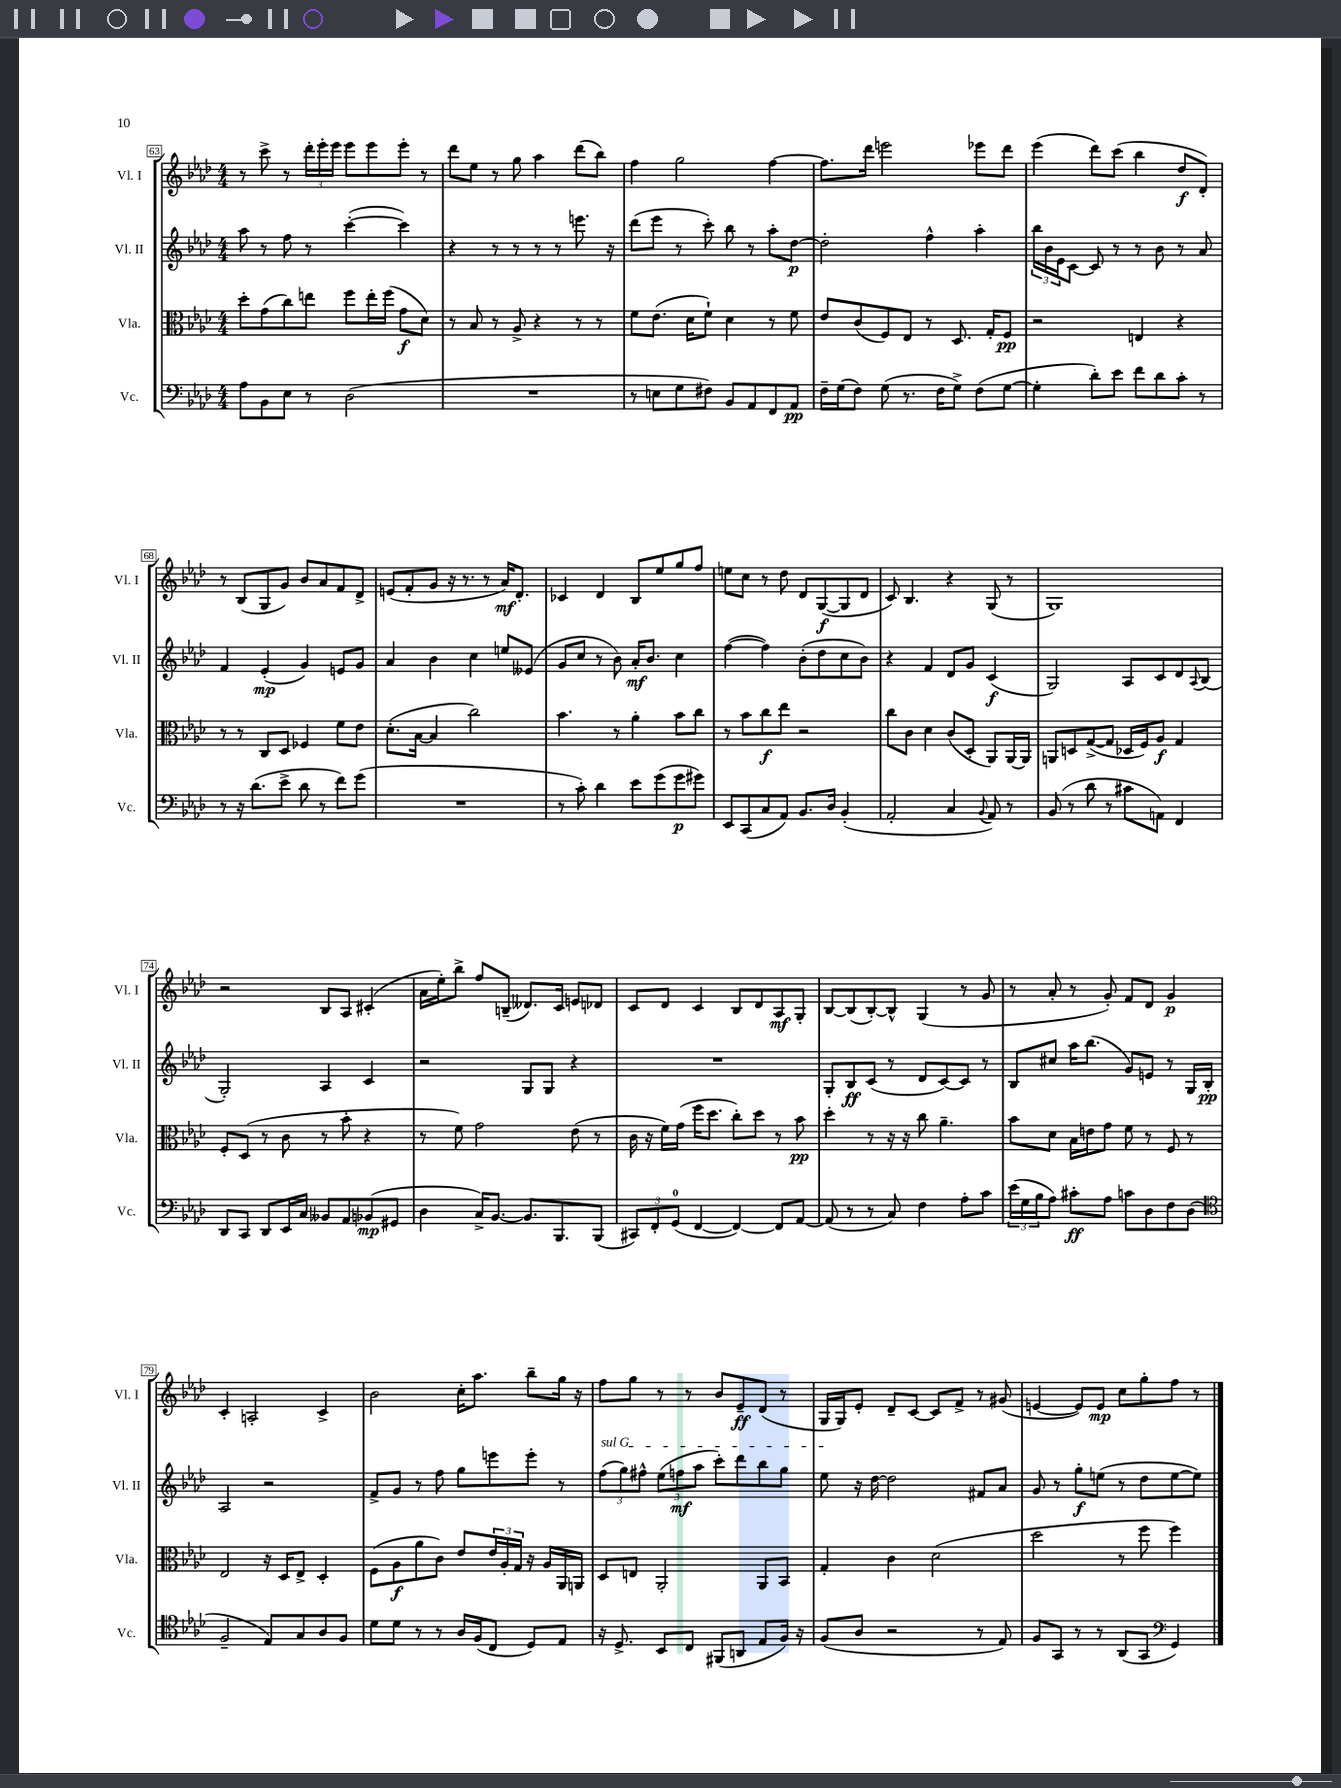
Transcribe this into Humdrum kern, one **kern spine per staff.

**kern	**dynam	**kern	**dynam	**kern	**dynam	**kern	**dynam
*part4	*part4	*part3	*part3	*part2	*part2	*part1	*part1
*staff4	*staff4	*staff3	*staff3	*staff2	*staff2	*staff1	*staff1
*I"Vc.	*	*I"Vla.	*	*I"Vl. II	*	*I"Vl. I	*
*I'Vc.	*	*I'Vla.	*	*I'Vl. II	*	*I'Vl. I	*
*clefF4	*	*clefC3	*	*clefG2	*	*clefG2	*
*k[b-e-a-d-]	*	*k[b-e-a-d-]	*	*k[b-e-a-d-]	*	*k[b-e-a-d-]	*
*M4/4	*	*M4/4	*	*M4/4	*	*M4/4	*
=63	=63	=63	=63	=63	=63	=63	=63
8A-\L	.	8dd-'\L	.	8aa-\	.	8r	.
8BB-\	.	(8g\	.	8r	.	8ccc^\	.
8E-\J	.	8cc\)	.	8ff\	.	8r	.
8r	.	8een\J	.	8r	.	24ddd-'\LL	.
.	.	.	.	.	.	24eee-'\	.
.	.	.	.	.	.	24eee-\JJ	.
(2D-\	.	8ff\L	.	([4ccc'\	.	8eee-\L	.
.	.	16ee'\L	.	.	.	8eee-\	.
.	.	(16ff\JJ	.	.	.	.	.
.	.	8g\L	f	4ccc\])	.	8eee-'\J	.
.	.	8d-\J)	.	.	.	8r	.
=64	=64	=64	=64	=64	=64	=64	=64
1r	.	8r	.	4r	.	8ddd-\L	.
.	.	8B-/	.	.	.	8ee-\J	.
.	.	8r	.	8r	.	8r	.
.	.	8A-^/	.	8r	.	8gg\	.
.	.	4r	.	8r	.	4aa-\	.
.	.	.	.	8r	.	.	.
.	.	8r	.	8.eeen\	.	(8ddd-\L	.
.	.	8r	.	.	.	8bb-\J)	.
.	.	.	.	16r	.	.	.
=65	=65	=65	=65	=65	=65	=65	=65
8r	.	8f\L	.	(8ddd-\L	.	4ff\	.
8En\L	.	(8.e-\J	.	8eee-\J	.	.	.
8G\	.	.	.	8r	.	2gg\	.
.	.	16d-\KL	.	.	.	.	.
8F#X\J)	.	8f`\J)	.	8ccc'\)	.	.	.
8BB-/L	.	4d-\	.	8bb-\	.	.	.
8AA-/	.	.	.	8r	.	.	.
8FF/	.	8r	.	8aa-'\L	.	[4ff\	.
8AA-/J	pp	8f\	.	[8dd-\J	p	.	.
=66	=66	=66	=66	=66	=66	=66	=66
16F~\LL	.	8e-/L	.	2dd-'\]	.	8.ff\L]	.
(16G\J	.	.	.	.	.	.	.
8F\J)	.	(8c/	.	.	.	.	.
.	.	.	.	.	.	16ddd-\Jk	.
(8G\	.	8F/)	.	.	.	2eeen\	.
8.r	.	8E-/J	.	.	.	.	.
.	.	8r	.	4ff^^\	.	.	.
16F\KL	.	.	.	.	.	.	.
8G^\J)	.	8.D-/	.	.	.	.	.
(8F\L	.	.	.	4aa-'\	.	8eee-X\L	.
.	.	16G'/KL	.	.	.	.	.
[8G\J	.	8F/J	pp	.	.	8ddd-\J	.
=67	=67	=67	=67	=67	=67	=67	=67
4G'\]	.	2r	.	24bb-\LL	.	(4eee-\	.
.	.	.	.	24b-\	.	.	.
.	.	.	.	24e-\J	.	.	.
.	.	.	.	[8c\J	.	.	.
8d-'\L)	.	.	.	8c/]	.	8ddd-\L)	.
8e-\J	.	.	.	8r	.	(8ccc\J	.
8f\L	.	4En/	.	8r	.	4bb-\	.
8d-\	.	.	.	8b-\	.	.	.
8c'\J	.	4r	.	8r	.	8dd-/L	f
8r	.	.	.	8a-/	.	8d-'/J)	.
!!LO:LB:g=z
=68	=68	=68	=68	=68	=68	=68	=68
8r	.	8r	.	4f/	.	8r	.
16r	.	8r	.	.	.	(8B-/L	.
(8.d-\L	.	.	.	.	.	.	.
.	.	8C/L	.	(4e-'/	mp	8G/	.
8e-^\J	.	8D-/J	.	.	.	8g/J)	.
8d-\	.	4F-X/	.	4g/)	.	8b-/L	.
8r	.	.	.	.	.	8a-/	.
8f\L)	.	8f\L	.	8en/L	.	8f/	.
(8g\J	.	8e-\J	.	8g/J	.	8d-^/J	.
=69	=69	=69	=69	=69	=69	=69	=69
1r	.	(8.d-'\L	.	4a-/	.	(8en/L	.
.	.	.	.	.	.	8f'/	.
.	.	[16B-\Jk	.	.	.	.	.
.	.	4B-/]	.	4b-\	.	8g/J	.
.	.	.	.	.	.	16r	.
.	.	.	.	.	.	8.r	.
.	.	2cc\)	.	4cc\	.	.	.
.	.	.	.	.	.	8r	.
.	.	.	.	8een/L	.	16a-/KL)	mf
.	.	.	.	.	.	8.d-'/J	.
.	.	.	.	(8e--X/J	.	.	.
=70	=70	=70	=70	=70	=70	=70	=70
8r	.	4.b-\	.	8g/L	.	4c-X/	.
8c'\)	.	.	.	8cc/J	.	.	.
4d-\	.	.	.	8r	.	4d-/	.
.	.	8r	.	8b-\)	.	.	.
8e-\L	.	4a-'\	.	16a-'/KL	mf	8B-/L	.
.	.	.	.	8.b-/J	.	.	.
(8g\	.	.	.	.	.	8ee-/	.
8g\	p	8b-\L	.	4cc\	.	8gg/	.
8g#X\J)	.	8cc\J	.	.	.	8ff/J	.
=71	=71	=71	=71	=71	=71	=71	=71
8EE-/L	.	8r	.	([4ff\	.	8een\L	.
(8CC/	.	8b-\L	.	.	.	8cc\J	.
8C/	.	8cc\	f	4ff\])	.	8r	.
8AA-/J)	.	8ee-\J	.	.	.	8dd-\	.
8.BB-/L	.	2r	.	(8b-'\L	.	8d-/L	.
.	.	.	.	8dd-\	.	([8G/	f
16D-/Jk	.	.	.	.	.	.	.
(4BB-'/	.	.	.	8cc\	.	8G/]	.
.	.	.	.	8b-\J)	.	8d-/J	.
=72	=72	=72	=72	=72	=72	=72	=72
2AA-'/	.	8cc\L	.	4r	.	8c/)	.
.	.	8c\J	.	.	.	4.B-/	.
.	.	4d-\	.	4f/	.	.	.
4C/	.	(8c/L	.	8d-/L	.	4r	.
.	.	8D-'/J	.	8g/J	.	.	.
8qqBB-/	.	.	.	.	.	.	.
8AA-/)	.	8AA-/L)	.	(4c/	f	(8G/	.
8r	.	[16AA-/L	.	.	.	8r	.
.	.	16AA-/JJ]	.	.	.	.	.
=73	=73	=73	=73	=73	=73	=73	=73
(8BB-/	.	8AAn/L	.	2G/)	.	1G)	.
8r	.	8Dn/	.	.	.	.	.
8d-\	.	([8G^/	.	.	.	.	.
8r	.	8G/J]	.	.	.	.	.
8c#X\L	.	16D-X/LL	.	8A-/L	.	.	.
.	.	16F/J)	.	.	.	.	.
8AAn\J)	.	8A-/J	f	8c/	.	.	.
4FF/	.	4G/	.	8d-/	.	.	.
.	.	.	.	8qqA-/	.	.	.
.	.	.	.	(8B-/J	.	.	.
!!LO:LB:g=z
=74	=74	=74	=74	=74	=74	=74	=74
8DD-/L	.	8F'/L	.	2G'/)	.	2r	.
8CC/J	.	(8D-/J	.	.	.	.	.
8DD-/L	.	8r	.	.	.	.	.
16EE-/L	.	8c\	.	.	.	.	.
16C/JJ	.	.	.	.	.	.	.
8BB--X/L	.	8r	.	4A-/	.	8B-/L	.
8AA-/	.	8b-'\	.	.	.	8A-/J	.
(8BB-X/	mp	4r	.	4c/	.	(4c#X'/	.
8GG#X/J	.	.	.	.	.	.	.
=75	=75	=75	=75	=75	=75	=75	=75
4D-\	.	8r	.	2r	.	16a-\LL	.
.	.	.	.	.	.	16ee-'\J)	.
.	.	8f\)	.	.	.	8bb-^\J	.
16C^/KL)	.	2g\	.	.	.	8ff/L	.
[8.BB-/J	.	.	.	.	.	.	.
.	.	.	.	.	.	(8Bn~/J	.
8.BB-/L]	.	.	.	8G/L	.	8.d--X/L)	.
.	.	.	.	8G/J	.	.	.
8.BBB-/	.	.	.	.	.	16c/Jk	.
.	.	(8e-\	.	4r	.	8en/L	.
(8BBB-/J	.	8r	.	.	.	8d-X/J	.
=76	=76	=76	=76	=76	=76	=76	=76
12CC#X/L)	.	16c\	.	1r	.	8c/L	.
.	.	16r	.	.	.	.	.
12FF'/	.	.	.	.	.	.	.
.	.	16f\LL)	.	.	.	8d-/J	.
(12GG/J	.	.	.	.	.	.	.
.	.	(16g\JJ	.	.	.	.	.
[4FF/	.	16ff\KL	.	.	.	4c/	.
.	.	8.dd-\J	.	.	.	.	.
4FF/_)	.	8cc'\L)	.	.	.	8B-/L	.
.	.	8dd-\J	.	.	.	8d-/	.
8FF/L]	.	8r	.	.	.	8A-/	mf
[8AA-/J	.	8b-\	pp	.	.	8G'/J	.
=77	=77	=77	=77	=77	=77	=77	=77
(8AA-/]	.	4dd-'\	.	8G'/L	.	[8B-/L	.
8r	.	.	.	8B-/	ff	(8B-/]	.
8r	.	8r	.	(8c/J	.	[8B-'/)	.
8C/)	.	16r	.	8r	.	8B-^^/J]	.
.	.	16r	.	.	.	.	.
4F\	.	8cc\	.	8d-/L	.	(4G/	.
.	.	4.a-~\	.	[8c/)	.	.	.
8A-'\L	.	.	.	8c/J]	.	8r	.
8c\J	.	.	.	8r	.	8g/	.
=78	=78	=78	=78	=78	=78	=78	=78
(24e-\LL	.	8b-\L	.	8B-/L	.	8r	.
24G\	.	.	.	.	.	.	.
24B-\J	.	.	.	.	.	.	.
8A-\J)	.	8d-\J	.	8cc#X/J	.	8a-'/	.
8c#X'\L	ff	16B-\LL	.	16aa-\KL	.	8r	.
.	.	16en\J	.	(8.bb-\J	.	.	.
8A-\J	.	8g\J	.	.	.	8g'/)	.
8cn\L	.	8f\	.	8g/L)	.	8f/L	.
8D-\	.	8r	.	8en/J	.	8d-/J	.
8F\	.	8F/	.	8r	.	4g/	p
(8D-\J	.	8r	.	16G/LL	.	.	.
.	.	.	.	16B-'/JJ	pp	.	.
!!LO:LB:g=z
=79	=79	=79	=79	=79	=79	=79	=79
*clefC4	*	*	*	*	*	*	*
2F~/	.	2E-/	.	2A-/	.	4c'/	.
.	.	.	.	.	.	2An'/	.
8E-/L)	.	16r	.	2r	.	.	.
.	.	16D-/KL	.	.	.	.	.
8G/	.	8E-^/J	.	.	.	.	.
8A-/	.	4D-'/	.	.	.	4c^/	.
8F/J	.	.	.	.	.	.	.
=80	=80	=80	=80	=80	=80	=80	=80
8d-\L	.	(8F\L	.	8f^/L	.	2b-\	.
8d-\J	.	8A-\	f	8g/J	.	.	.
8r	.	8a-\	.	8r	.	.	.
8r	.	8c\J)	.	8ff\	.	.	.
16A-/LL	.	8e-/L	.	8gg\L	.	16cc'\KL	.
(16F/J	.	.	.	.	.	8.aa-\J	.
8C/J	.	24e-/L	.	8eeen\	.	.	.
.	.	24A-'/	.	.	.	.	.
.	.	24G/JJ	.	.	.	.	.
8D-/L)	.	16r	.	8eee'\J	.	8bb-~\L	.
.	.	16A-/LL	.	.	.	.	.
8E-/J	.	16AA-/	.	8r	.	16gg\Jk	.
.	.	16AAn/JJ	.	.	.	16r	.
=81	=81	=81	=81	=81	=81	=81	=81
!	!	!	!	!LO:TX:a:i:t=sul G	!	!	!
16r	.	8D-/L	.	(12ff\L	.	8ff\L	.
8.D-^/	.	.	.	.	.	.	.
.	.	.	.	12gg\)	.	.	.
.	.	8En/J	.	.	.	8gg\J	.
.	.	.	.	12ff#X^^\J	.	.	.
8BB-/L	.	2AA-'/	.	(12ee-\L	.	8r	.
.	.	.	.	12ffn\	mf	.	.
8C/J	.	.	.	.	.	8r	.
.	.	.	.	12aa-\J	.	.	.
(8FF#X/L	.	.	.	8ccc'\L)	.	8b-/L	.
8AAn/J	.	.	.	8ddd-\	.	8e-~/	ff
8E-/L	.	8AA-/L	.	8bb-\	.	(8d-/J	.
16F/Jk)	.	8BB-/J	.	8gg\J	.	8r	.
16r	.	.	.	.	.	.	.
=82	=82	=82	=82	=82	=82	=82	=82
(8F/L	.	4G'/	.	8ee-\	.	16G/LL	.
.	.	.	.	.	.	16G/J)	.
8A-/J	.	.	.	16r	.	8e-'/J	.
.	.	.	.	[16dd-\	.	.	.
2r	.	4c\	.	2dd-\]	.	8d-~/L	.
.	.	.	.	.	.	[8c/J	.
.	.	(2d-\	.	.	.	8c/L]	.
.	.	.	.	.	.	8f^/J	.
8r	.	.	.	8f#X/L	.	8r	.
8E-/)	.	.	.	8a-/J	.	(8g#X/	.
=83	=83	=83	=83	=83	=83	=83	=83
8F/L	.	2dd-\	.	8g/	.	[4en/	.
8GG/J	.	.	.	8r	.	.	.
8r	.	.	.	8gg'\L	f	8e/L])	.
8r	.	.	.	(8een\J	.	8e/J	mp
(8AA-/L	.	8r	.	8r	.	8cc\L	.
8GG/J	.	8ff\	.	8dd-\L	.	8gg'\	.
*clefF4	*	*	*	*	*	*	*
4GG/)	.	4ff\)	.	[8ee\	.	8ff\J	.
.	.	.	.	8ee\J])	.	8r	.
==	==	==	==	==	==	==	==
*-	*-	*-	*-	*-	*-	*-	*-
